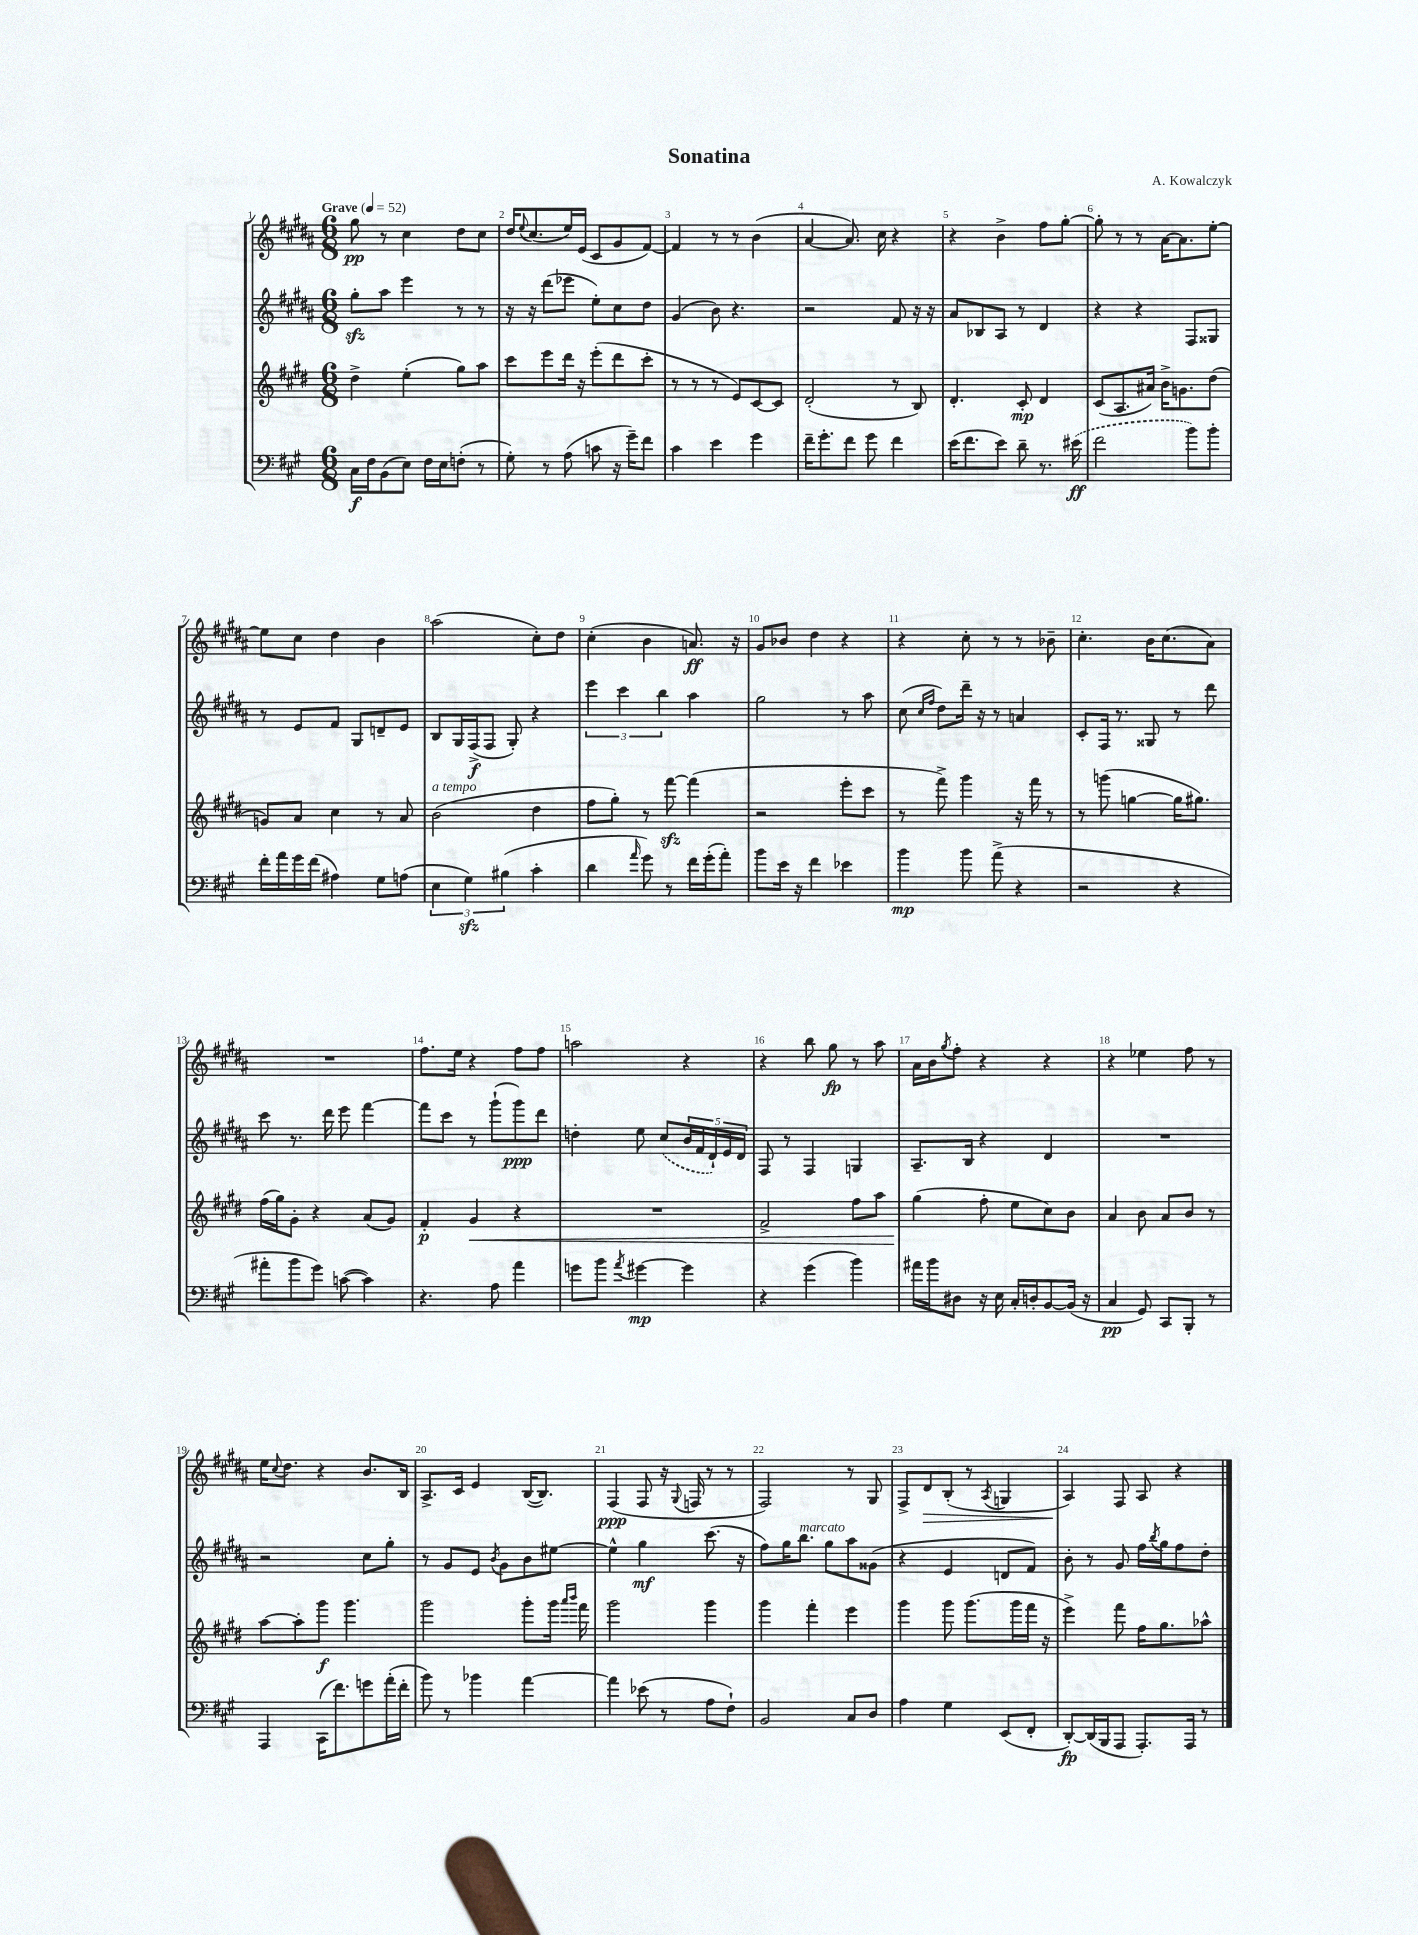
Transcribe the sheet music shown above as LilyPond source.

\header { title = "Sonatina" composer = "A. Kowalczyk" }
<<
\new StaffGroup <<
\new Staff = "s0" {
    \clef treble \key b \major \numericTimeSignature \time 6/8 \tempo "Grave" 4 = 52
    gis''8\pp r8 cis''4 dis''8 cis''8 |
    dis''16 \appoggiatura { e''8 } cis''8.( e''16) e'16( cis'8 gis'8 fis'8~) |
    fis'4 r8 r8 b'4( |
    ais'4~ ais'8.) cis''16 r4 |
    r4 b'4-> fis''8 gis''8~-. |
    gis''8-. r8 r8 ais'16~ ais'8. e''8~-. |
    e''8 cis''8 dis''4 b'4 |
    ais''2( cis''8-.) dis''8 |
    cis''4-.( b'4 a'8.\ff) r16 |
    gis'8 bes'8 dis''4 r4 |
    r4 cis''8-. r8 r8 bes'8-- |
    cis''4.-. b'16 cis''8.( ais'8) |
    R2. |
    fis''8. e''16 r4 fis''8 fis''8 |
    a''2 r4 |
    r4 b''8 gis''8\fp r8 ais''8 |
    ais'16 b'16 \acciaccatura { gis''8 } fis''8-. r4 r4 |
    r4 ees''4 fis''8 r8 |
    e''16 \appoggiatura { cis''8 } dis''8. r4 b'8. b16 |
    ais8.-> cis'16 e'4 b16~( b8.) |
    fis4\ppp( fis8 r16 \appoggiatura { gis8 } f16 r8 r8 |
    fis2) r8 gis8 |
    fis8-> dis'8\> b8-.( r8 \acciaccatura { ais8 } g4 |
    ais4\!) fis8 ais8 r4 \bar "|." |
}
\new Staff = "s1" {
    \clef treble \key b \major \numericTimeSignature \time 6/8
    gis''8-.\sfz ais''8 e'''4 r8 r8 |
    r16 r16 dis'''8( ees'''8 e''8-.) cis''8 dis''8 |
    gis'4( b'8) r4. |
    r2 fis'8 r16 r16 |
    ais'8 bes8 ais8 r8 dis'4 |
    r4 r4 fis8 gisis8 |
    r8 e'8 fis'8 gis8 d'8-- e'8 |
    b8 gis16 fis16->\f( fis8 gis8-.) r4 |
    \tuplet 3/2 { e'''4 cis'''4 b''4 } ais''4 |
    gis''2 r8 ais''8 |
    cis''8( \grace { cis''16 fis''16 } dis''8) dis'''16-- r16 r8 a'4 |
    cis'8-. fis16 r8. gisis8 r8 dis'''8 |
    cis'''8 r8. dis'''16 e'''8 fis'''4~ |
    fis'''8 cis'''8 r8 gis'''8-!( gis'''8\ppp) dis'''8 |
    d''4-. e''8 \once \slurDashed cis''8( \tuplet 5/4 { b'16 fis'16 dis'16-!) e'16 dis'16 } |
    fis8 r8 fis4 g4 |
    ais8.-- b16 r4 dis'4 |
    R2. |
    r2 cis''8 gis''8-. |
    r8 gis'8 e'8 \acciaccatura { b'8 } gis'8 b'8 eis''8~ |
    eis''4-^ gis''4\mf cis'''8.( r16 |
    fis''8) gis''16 b''8.^\markup { \italic "marcato" } gis''8 ais''8 gisis'8( |
    r4 e'4 d'8 fis'8) |
    b'8-. r8 gis'8 fis''16 \acciaccatura { b''8 } gis''16 fis''8 dis''8-. \bar "|." |
}
\new Staff = "s2" {
    \clef treble \key e \major \numericTimeSignature \time 6/8
    dis''4-> e''4-.( gis''8) a''8 |
    cis'''8 e'''8 dis'''16 r16 e'''8-.( dis'''8 cis'''8-. |
    r8 r8 r8 e'8) cis'8~ cis'8 |
    dis'2-.( r8 b8) |
    dis'4.-. cis'8-.\mp dis'4 |
    cis'8( a8. ais'16) b'16-> g'8. dis''8( |
    g'8) a'8 cis''4 r8 a'8 |
    b'2^\markup { \italic "a tempo" }( dis''4 |
    fis''8 gis''8-.) r8 fis'''8~\sfz fis'''4( |
    r2 e'''8-. cis'''8 |
    r8 fis'''8->) gis'''4 r16 fis'''16 r8 |
    r8 g'''8( g''4~ g''16 gis''8.) |
    fis''16( gis''16) gis'8-. r4 a'8( gis'8) |
    fis'4-.\p gis'4\< r4 |
    R2. |
    fis'2-> fis''8 a''8 |
    gis''4\!( fis''8-. e''8 cis''8) b'8 |
    a'4 b'8 a'8 b'8 r8 |
    a''8~ a''8-. gis'''8\f gis'''4. |
    gis'''2 gis'''8-. gis'''16 \grace { a'''16 b'''16 } fis'''16 |
    gis'''2 gis'''4 |
    gis'''4 fis'''4-. e'''4 |
    gis'''4 gis'''8 gis'''8.( gis'''16 fis'''16 r16 |
    e'''4->) fis'''8 fis''16 gis''8. aes''8-^ \bar "|." |
}
\new Staff = "s3" {
    \clef bass \key a \major \numericTimeSignature \time 6/8
    cis16\f fis16 b,8( e8) fis16 e16 f8-.( r8 |
    gis8-.) r8 a8( c'8 r16 gis'16--) fis'8 |
    cis'4 e'4 gis'4 |
    fis'16-- gis'8.-. fis'8 gis'8 fis'4 |
    e'16( fis'8. e'8) d'8-- r8. \once \slurDashed eis'16\ff( |
    fis'2 b'8) b'8-. |
    fis'16-. a'16 gis'16 fis'16( ais4) gis8 a8( |
    \tuplet 3/2 { e4 gis4\sfz) bis4( } cis'4-. |
    d'4 \grace { a'16 } gis'8) r8 fis'16 gis'16-.( a'8-.) |
    b'8 e'16 r16 fis'4 ees'4 |
    b'4\mp b'8 a'8->( r4 |
    r2 r4 |
    ais'8-. b'8 gis'8) c'8~( c'4) |
    r4. a8 a'4 |
    g'8 b'8 \acciaccatura { a'8 } gis'4~\mp gis'4 |
    r4 gis'4( b'4) |
    ais'16 b'16 dis8 r16 e16 cis16-. d16-. b,8~ b,16( r16 |
    cis4\pp gis,8) cis,8 b,,8-. r8 |
    a,,4 cis,16( fis'8.) g'8 a'16-.( fis'16-. |
    b'8) r8 bes'4 a'4~ |
    a'4 ees'8( r8 a8 fis8-!) |
    b,2 cis8 d8 |
    a4 gis4 e,8( fis,8-. |
    d,8~-.\fp) d,16( b,,16 a,,8 a,,8.-.) a,,16 r8 \bar "|." |
}
>>
>>
\layout { \context { \Score \override BarNumber.break-visibility = ##(#f #t #t) barNumberVisibility = #all-bar-numbers-visible } }
